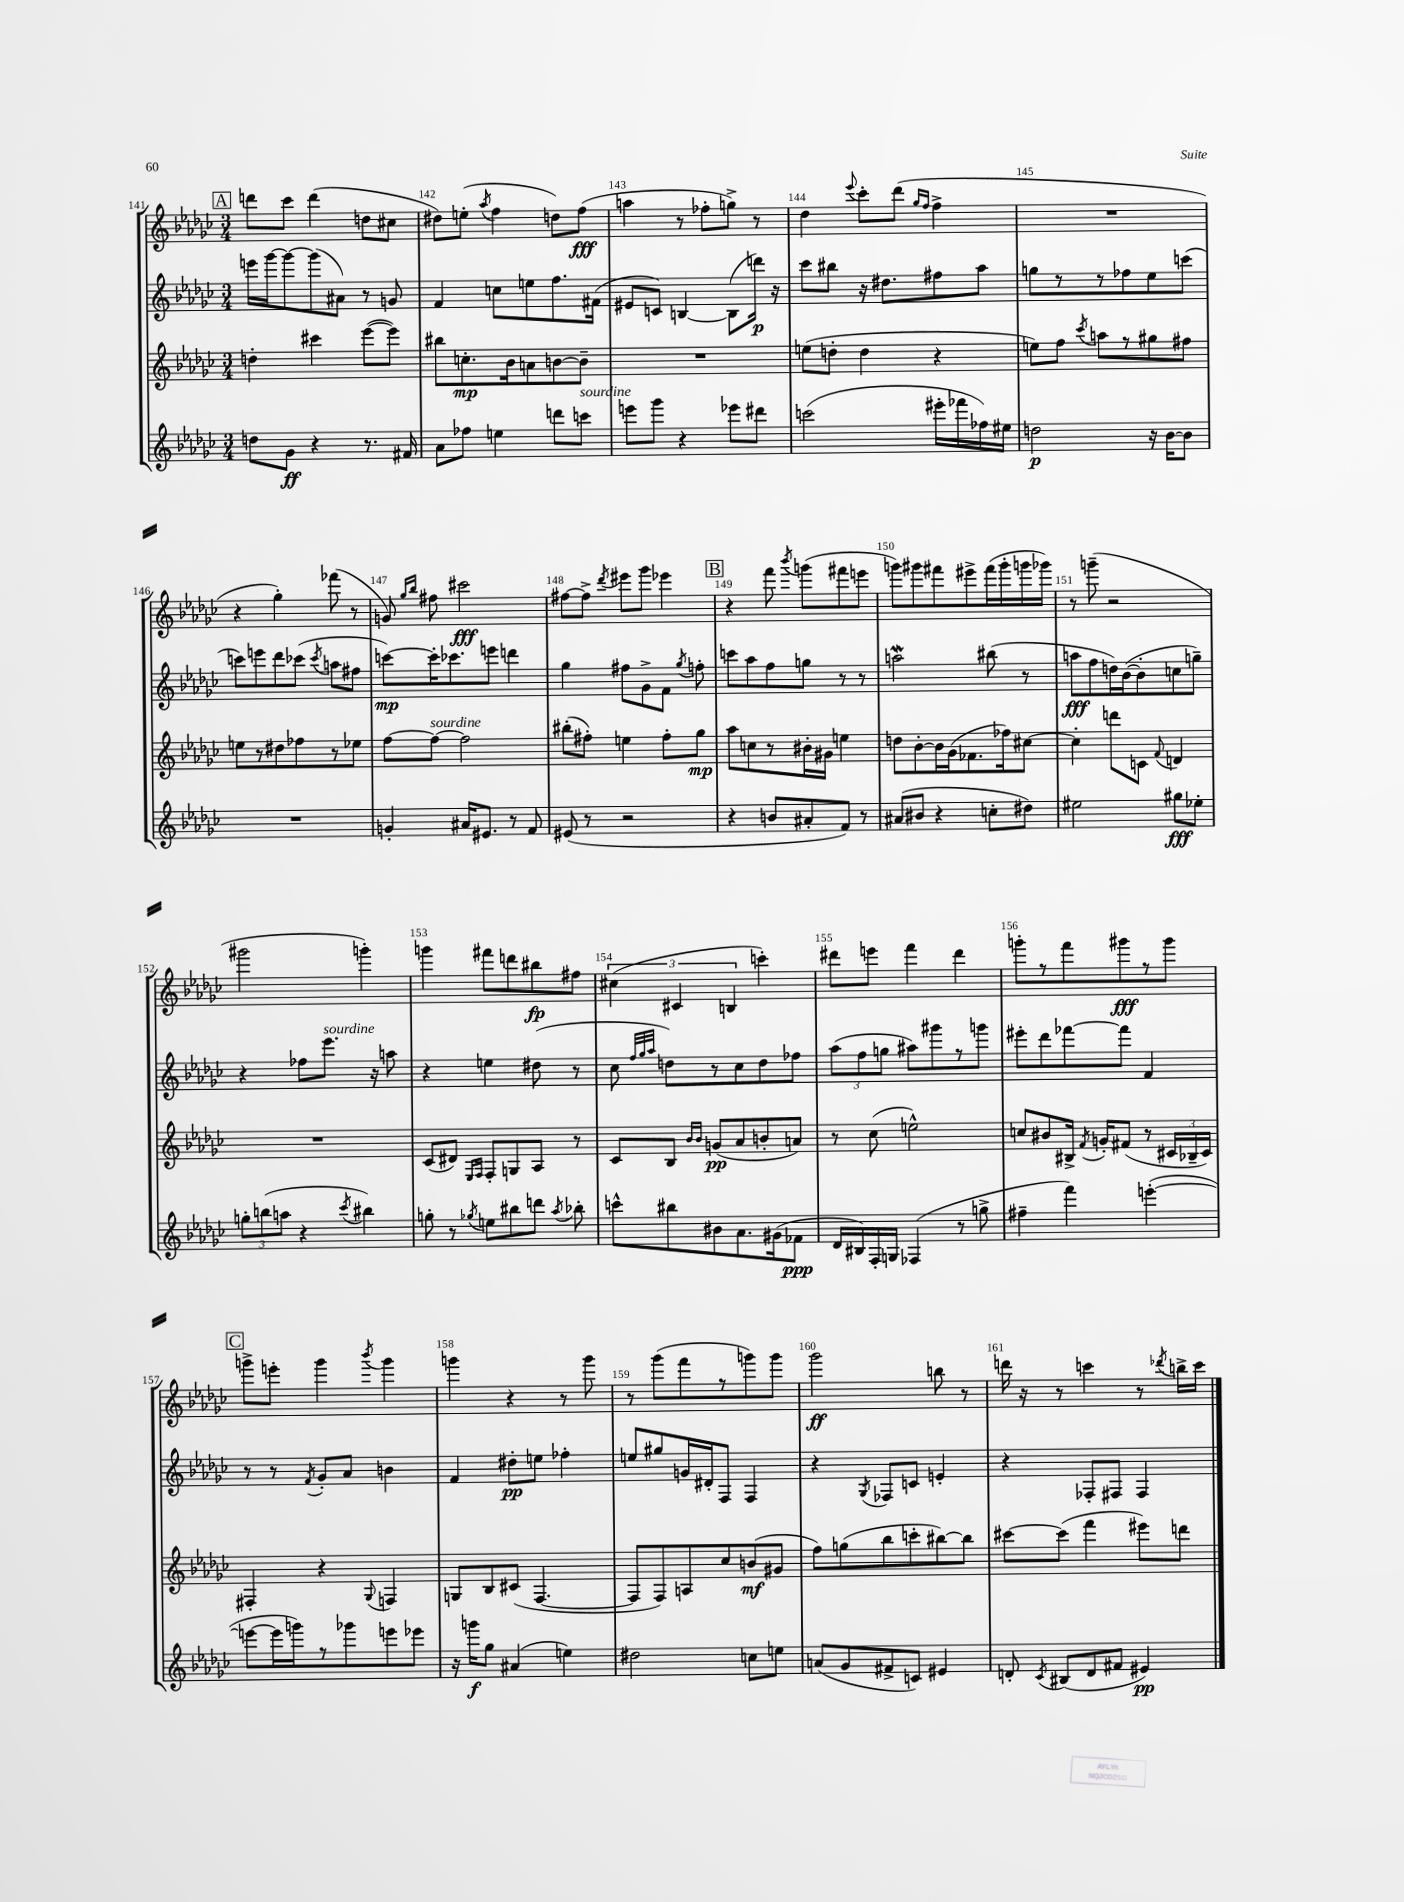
<<
\new StaffGroup <<
\new Staff = "s0" {
    \clef treble \key ges \major \numericTimeSignature \time 3/4
    \autoBeamOff \mark \markup { \box "A" } d'''8[ ces'''8] d'''4( d''8[ cis''8] |
    dis''8[) e''8]-.( \acciaccatura { aes''8 } f''4 d''8[) f''8]\fff( |
    a''4 r8 fes''8[-. g''8]->) r8 |
    des''4 \appoggiatura { ees'''8 } ces'''8[-. des'''8]( \grace { ges''16[ f''16] } f''4-> |
    R2. |
    r4 ges''4-.) fes'''8( r8 |
    g'8) \grace { ges''16[ bes''16] } fis''8 cis'''2\fff |
    fis''8[~ fis''8]-> \acciaccatura { des'''8 } eis'''8[ ges'''8] ees'''4 |
    \mark \markup { \box "B" } r4 f'''8 \acciaccatura { bes'''8 } g'''8[( fis'''8 e'''8] |
    g'''8[) gis'''8 fis'''8 eis'''8-> fis'''16( gis'''16-. g'''16 ges'''16]) |
    r8 g'''8--( r2 |
    gis'''2 g'''4-.) |
    g'''4 fis'''8[ d'''8 bis''8\fp fis''8] |
    \tuplet 3/2 { cis''4( cis'4 b4 } c'''4-.) |
    dis'''8[ e'''8] f'''4 dis'''4 |
    g'''8[-. r8 f'''8 gis'''8\fff r8 gis'''8] |
    \mark \markup { \box "C" } g'''8[-> e'''8]-. g'''4 \acciaccatura { bes'''8 } g'''4 |
    g'''4 r4 r8 g'''8 |
    r8 ges'''8[( f'''8 r8 g'''8) g'''8] |
    ges'''2\ff b''8 r8 |
    d'''16 r16 r8 c'''4 r8 \acciaccatura { des'''8 } b''16[-> c'''16] \bar "|." |
}
\new Staff = "s1" {
    \clef treble \key ges \major \numericTimeSignature \time 3/4
    \autoBeamOff \mark \markup { \box "A" } e'''16[ ges'''16~ ges'''8~ ges'''8( ais'8]) r8 g'8 |
    f'4 c''8[ e''8 f''8. fis'16]( |
    eis'8[ c'8]) b4~ b8[( d'''16]\p) r16 |
    ces'''8[ bis''8] r16 dis''8.[ fis''8 aes''8] |
    g''8[ r8 r8 fes''8 ees''8 c'''8]( |
    c'''8[) e'''8 des'''8 ces'''8]( \acciaccatura { ces'''8 } a''8[ fis''8] |
    c'''8[~\mp) c'''16-. ces'''8. e'''8] d'''4 |
    ges''4 fis''8[ ges'8-> f'8] \acciaccatura { ges''8 } f''8-. |
    \mark \markup { \box "B" } c'''8[ aes''8 f''8 g''8] r8 r8 |
    a''2\mordent bis''8( r8 |
    a''8[\fff f''8 d''16) bes'16~( bes'8-. c''8 g''8]--) |
    r4 fes''8[ ees'''8.]^\markup { \italic "sourdine" } r16 a''8 |
    r4 e''4 dis''8( r8 |
    ces''8 \grace { f''32[ ges''32 aes''32] } d''8[) r8 ces''8 d''8 fes''8] |
    \tuplet 3/2 { aes''8[( f''8 g''8] } ais''8[) gis'''8 r8 g'''8] |
    eis'''8[-. des'''8 fes'''8~ fes'''8] f'4 |
    \mark \markup { \box "C" } r8 r8 \acciaccatura { f'8 } ges'8[-. aes'8] b'4 |
    f'4 dis''8[-.\pp e''8] fes''4-. |
    e''8[ gis''8 g'16 dis'16-. f8] f4 |
    r4 \acciaccatura { ges8 } fes8[ c'8] e'4-. |
    r4 fes8[-. fis8] fis4 \bar "|." |
}
\new Staff = "s2" {
    \clef treble \key ges \major \numericTimeSignature \time 3/4
    \autoBeamOff \mark \markup { \box "A" } d''4-. cis'''4 ees'''8[~( ees'''8]) |
    bis''8[ c''8.-.\mp bes'16 a'8 b'8~ b'8]-- |
    R2. |
    e''8[( d''8]-. d''4 r4 |
    e''8[) f''8] \acciaccatura { ces'''8 } a''8[ r8 gis''8 fis''8] |
    e''8[ r8 dis''8 fes''8 r8 ees''8] |
    f''8[~ f''8]~^\markup { \italic "sourdine" } f''2 |
    bis''8[-.( fis''8]-.) e''4 fis''8[-. ges''8]\mp |
    \mark \markup { \box "B" } aes''8[ c''8 r8 bis'16-. gis'16] e''4 |
    d''8[ bes'8~-. bes'16 ges'16( fes'8. fes''16) cis''8]~ |
    cis''4-. d'''8[ c'8] \appoggiatura { f'8 } d'4 |
    R2. |
    ces'8[( dis'8]) \grace { ees16[ f16] } f8[-. g8 aes8] r8 |
    ces'8[ bes8] \grace { bes'16[ bes'16] } g'8[\pp( aes'8 b'8-. a'8]) |
    r8 ces''8( e''2-^) |
    c''8[ bis'8 bis16]-> \acciaccatura { f'8 } g'16[-. fis'8]( r8 \tuplet 3/2 { cis'16[ bes16-- cis'16]) } |
    \mark \markup { \box "C" } fis4-. r4 \appoggiatura { ges8 } f4 |
    g8[ bes8 cis'8]( f4.~ |
    f8[ f8) a8 ces''8 b'8\mf( gis'8] |
    f''8[) g''8( bes''8 c'''8-. bis''8~) bis''8] |
    cis'''8[~ cis'''8]( f'''4 eis'''8[) d'''8] \bar "|." |
}
\new Staff = "s3" {
    \clef treble \key ges \major \numericTimeSignature \time 3/4
    \autoBeamOff \mark \markup { \box "A" } d''8[ ges'8]\ff r4 r8. fis'16 |
    aes'8[ fes''8] e''4 d'''8[ c'''8]^\markup { \italic "sourdine" } |
    e'''8[ ges'''8] r4 ees'''8[ dis'''8] |
    c'''2( eis'''16[-. fes'''16 fes''16) eis''16] |
    d''2\p r16 bes'16[~ bes'8] |
    R2. |
    g'4-. ais'16[ eis'8.] r8 f'8 |
    eis'8( r8 r2 |
    \mark \markup { \box "B" } r4 b'8[ ais'8-. f'8]) r8 |
    ais'8[( bis'8] r4 c''8[-. dis''8]) |
    eis''2 gis''8[\fff ees''8]-. |
    \tuplet 3/2 { g''8[-. b''8( a''8] } r4 \acciaccatura { ces'''8 } bis''4) |
    g''8-. r8 \acciaccatura { ges''8 } e''8[ bis''8 d'''8] \acciaccatura { aes''8 } bes''8-. |
    c'''8[-^ bis''8 bis'8 aes'8. gis'16( fes'8]\ppp |
    des'16[ bis16) f16-. g16] fes4( r8 g''8-> |
    fis''4-- f'''4) e'''4~-.( |
    \mark \markup { \box "C" } e'''8[~ e'''16 g'''16) r8 ges'''8 e'''8 ees'''8] |
    r16 g'''16[\f ges''8] ais'4( e''4) |
    dis''2 c''8[ e''8] |
    a'8[( ges'8 fis'8-> c'8]) eis'4 |
    d'8-. \acciaccatura { ces'8 } bis8[( d'8 fis'8] eis'4\pp) \bar "|." |
}
>>
>>
\layout { \context { \Score currentBarNumber = #141 \override BarNumber.break-visibility = ##(#f #t #t) barNumberVisibility = #all-bar-numbers-visible } }
